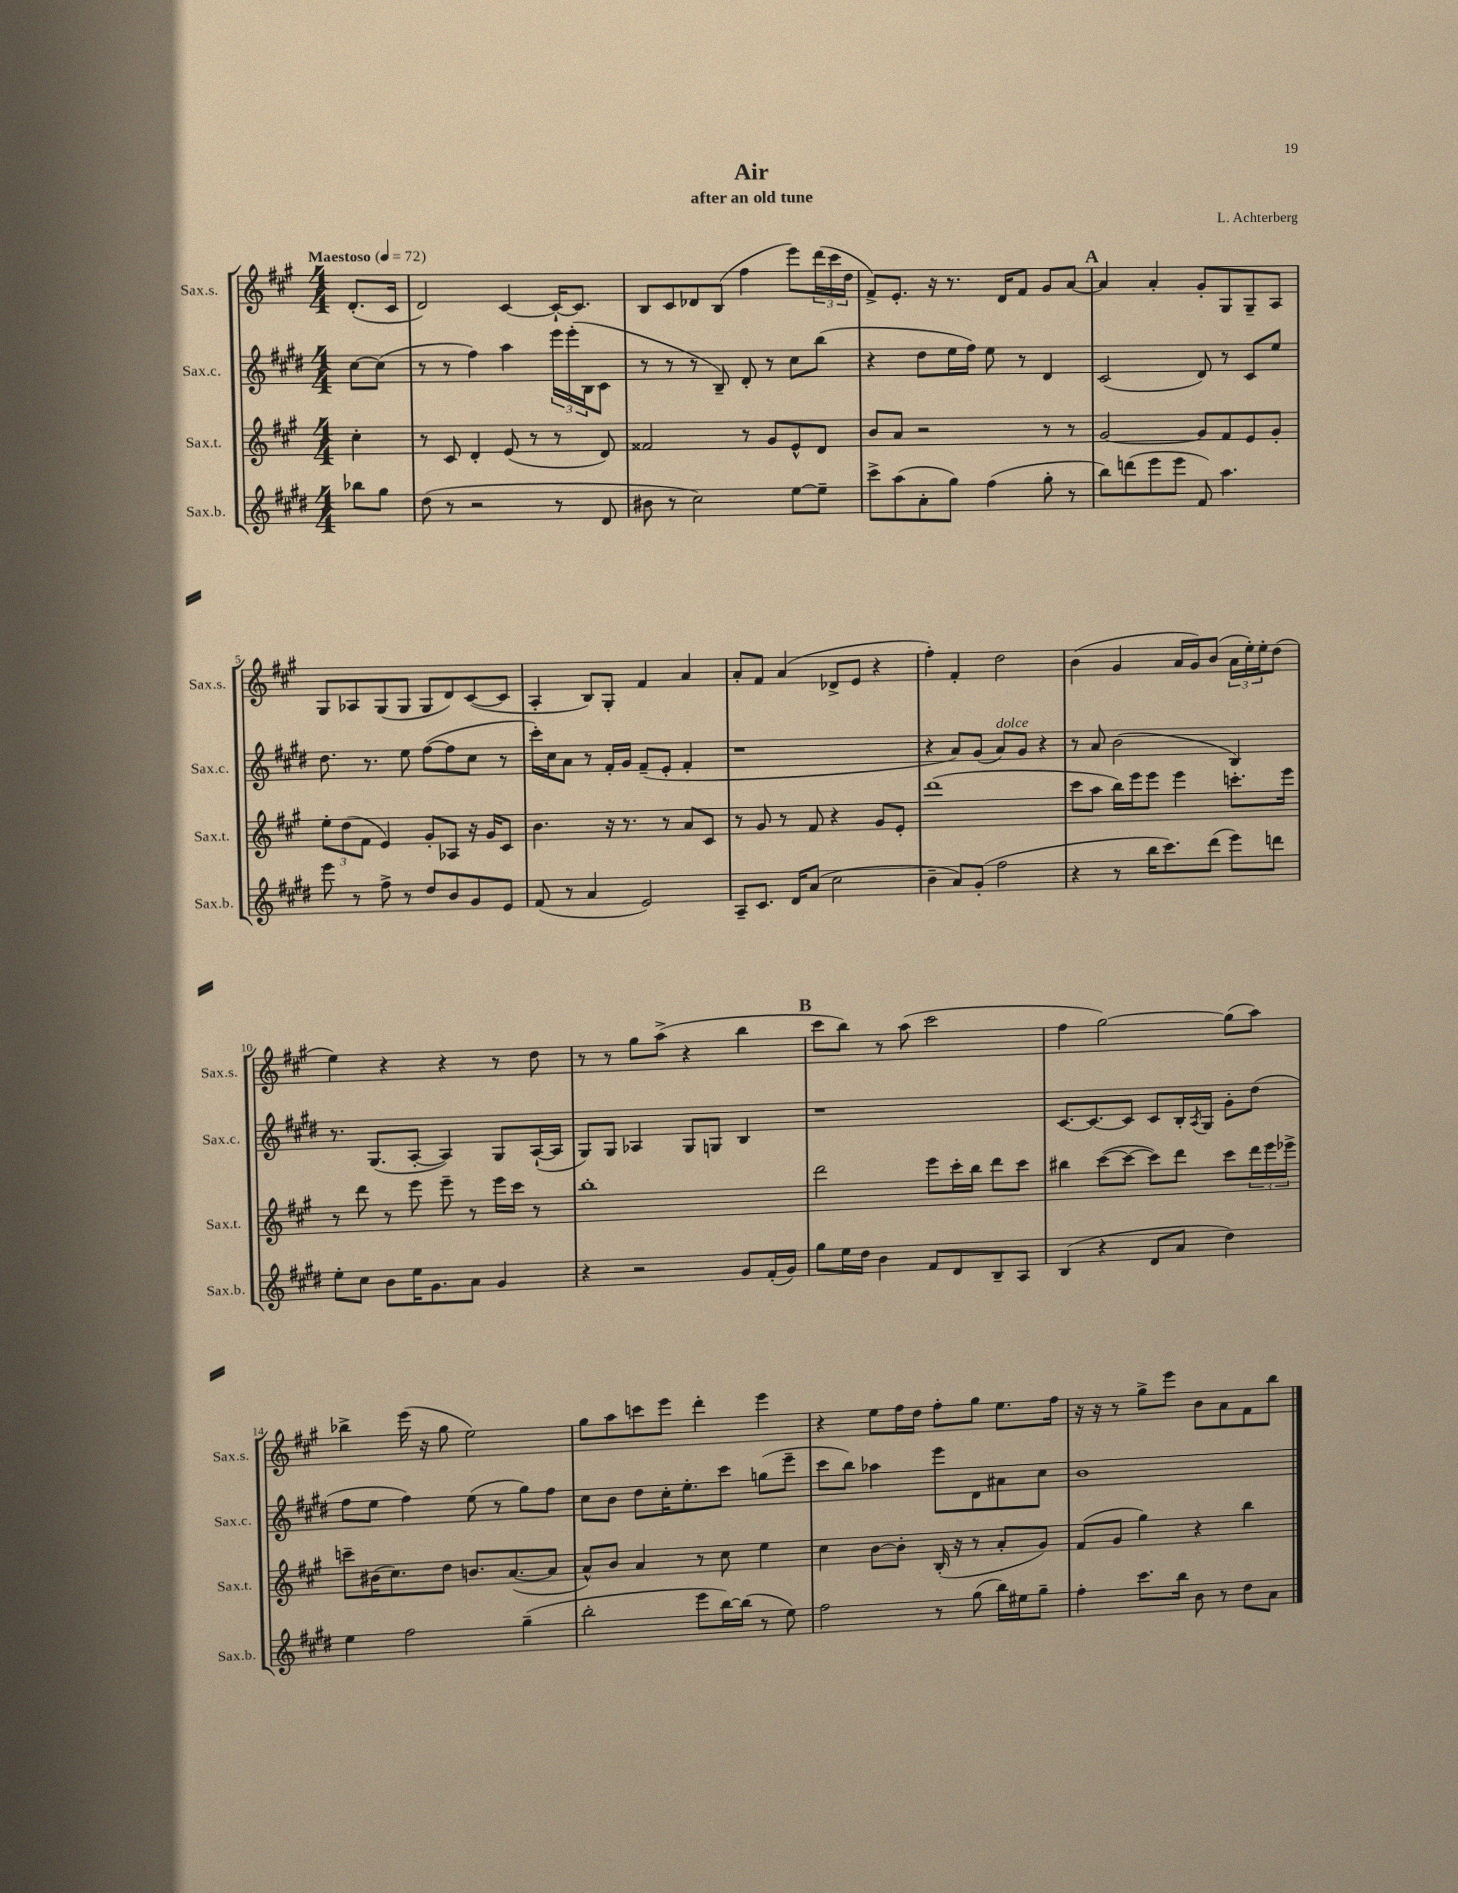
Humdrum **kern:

**kern	**kern	**kern	**kern
*staff4	*staff3	*staff2	*staff1
*clefG2	*clefG2	*clefG2	*clefG2
*k[f#c#g#d#]	*k[f#c#g#]	*k[f#c#g#d#]	*k[f#c#g#]
*M4/4	*M4/4	*M4/4	*M4/4
*MM72	*MM72	*MM72	*MM72
8bb-	4cc#'	[8cc#	(8.d'
8gg#	.	(8cc#]	.
.	.	.	16c#
=	=	=	=
(8dd#	8r	8r	2d)
8r	8c#	8r	.
2r	4d'	4ff#)	.
.	(8e	4aa	[4c#
.	8r	.	.
8r	8r	24eee	16c#`_
.	.	(24eee'	.
.	.	.	8.c#]
.	.	24B	.
8d#	8d)	8c#	.
=	=	=	=
8b#	2f##	8r	8B
8r	.	8r	8c#
2cc#)	.	8r	8d-
.	.	8B~)	(8B
.	8r	8d#'	4ff#
.	8g#	8r	.
[8ee	8e^^	8cc#	8eee)
8ee~]	8d	(8bb	(24ddd
.	.	.	24ccc#
.	.	.	24dd
=	=	=	=
8ccc#^	8b	4r	8f#^)
(8aa	8a	.	8.e'
8a'	2r	8dd#	.
.	.	.	16r
8gg#)	.	16ee	8.r
.	.	16ff#)	.
(4ff#	.	8ee	.
.	.	.	16d
.	.	8r	8f#
8gg#'	8r	4d#	8g#
8r	8r	.	[8a
=	=	=	=
8bb)	[2g#	(2c#	4a]
(8ddd	.	.	.
8eee	.	.	4a'
8eee	.	.	.
8f#)	8g#]	8d#)	8g#'
4.aa	8f#	8r	8G#
.	8e	8c#	8G#~
.	8g#'	8ee	8A
=	=	=	=
8eee	12ee'	8.dd#	8G#
.	(12dd	.	.
8r	.	.	8A-
.	12f#	.	.
.	.	8.r	.
8ff#^	4e)	.	(8G#
8r	.	8ee	8G#
8dd#	8g#'	([8ff#	8G#
8b	8A-	8ff#]	8d)
8g#	16r	8cc#	([8c#
.	16g#	.	.
8e	8c#	8r	8c#]
=	=	=	=
(8f#	4.b	16ccc#')	4A'
.	.	16cc#	.
8r	.	8a	.
4a	.	8r	8B)
.	16r	16f#'	8G#'
.	8.r	16g#	.
2e)	.	(8f#~	4f#
.	8r	8e'	.
.	8a	4f#'	4a
.	8c#	.	.
=	=	=	=
8A~	8r	1r	8a'
8.c#	8g#	.	8f#
.	8r	.	(4a
16d#	.	.	.
(8a	8f#	.	.
2cc#	4r	.	8d-^
.	.	.	8e
.	8g#	.	4r
.	8e'	.	.
=	=	=	=
4b~	(1ddd	4r	4ff#')
8a)	.	8a)	4f#'
(8g#'	.	(8g#	.
2ff#	.	8a)	2dd
.	.	8g#	.
.	.	4r	.
=	=	=	=
4r	8ccc#	8r	(4b
.	8aa	8a	.
8r	16bb)	(2b	4g#
.	16eee	.	.
16bb	8eee	.	.
8.ccc#)	.	.	.
.	4eee	.	16a
.	.	.	16g#)
(8ddd#	.	.	(8b
8eee)	8.ccc'	4B)	24a
.	.	.	24ee')
.	.	.	24ee'
8ddd	.	.	(8dd
.	16eee	.	.
=	=	=	=
8ee'	8r	8.r	4ee)
8cc#	8ddd	.	.
.	.	(8.G#	.
8b	8r	.	4r
16ee	8eee	[8A'	.
8.g#	.	.	.
.	8eee~	4A])	4r
8a	8r	.	.
4g#	16eee	8G#	8r
.	16ccc#	.	.
.	8r	([16A`	8dd
.	.	16A]	.
=	=	=	=
4r	1bb'	8G#)	8r
.	.	8G#	8r
2r	.	4A-	8gg#
.	.	.	(8aa^
.	.	8G#	4r
.	.	8G	.
8g#	.	4B	4bb
(16f#'	.	.	.
16g#)	.	.	.
=	=	=	=
8gg#	2ddd	1r	8ccc#
16ee	.	.	8bb)
16dd#	.	.	.
4b	.	.	8r
.	.	.	(8aa
8f#	8eee	.	2ccc#
8d#	16ccc#'	.	.
.	16bb	.	.
8B~	8ddd	.	.
8A	8ccc#	.	.
=	=	=	=
(4B	4bb#	[8.c#	4ff#
.	.	8.c#_	.
4r	([8ccc#	.	[2gg#)
.	8ccc#_	8c#]	.
8d#	8ccc#])	8c#	.
8a	8ddd	16B'	.
.	.	8qA	.
.	.	16G#	.
4dd#)	8ccc#	8g#'	(8gg#]
.	24ddd	(8dd#	8aa)
.	24eee	.	.
.	24eee-^	.	.
=	=	=	=
4ee	8ccc~	8ff#	4bb-^
.	(16b#	8ee	.
.	8.cc#)	.	.
2ff#	.	4ff#)	(16eee
.	.	.	16r
.	8dd	.	8gg#
.	8.b	(8ee	2ee)
.	.	8r	.
.	([8.a	.	.
(4gg#~	.	8gg#)	.
.	8a]	8ff#	.
=	=	=	=
2bb'	8a^^)	8cc#	8gg#
.	8b	8b	8aa
.	4a	8dd#	8ccc
.	.	16cc#'	8eee
.	.	8.ee'	.
8eee	8r	.	4ddd'
[16bb)	8cc#	8ccc#	.
(16bb]	.	.	.
8r	4ee	(8gg	4eee
8ee)	.	8eee~	.
=	=	=	=
2ff#	4cc#	8ccc#	4r
.	.	8bb)	.
.	[8b	4aa-	8ee
.	8b']	.	16ff#
.	.	.	16dd
8r	(16B'	8eee	8ff#'
.	16r	.	.
(8gg#	8r	8d#	8gg#
16bb)	8a'	8a#	8.ee
16ee#	.	.	.
8gg#~	8g#)	8cc#	.
.	.	.	16ff#
=	=	=	=
4ff#'	(8f#	1b	16r
.	.	.	16r
.	8g#	.	8r
8.ccc#	4gg#)	.	8gg#^
.	.	.	8eee
16bb	.	.	.
8b	4r	.	8b
8r	.	.	8a
8dd#	4bb	.	8f#
8a	.	.	8bb
==	==	==	==
*-	*-	*-	*-
